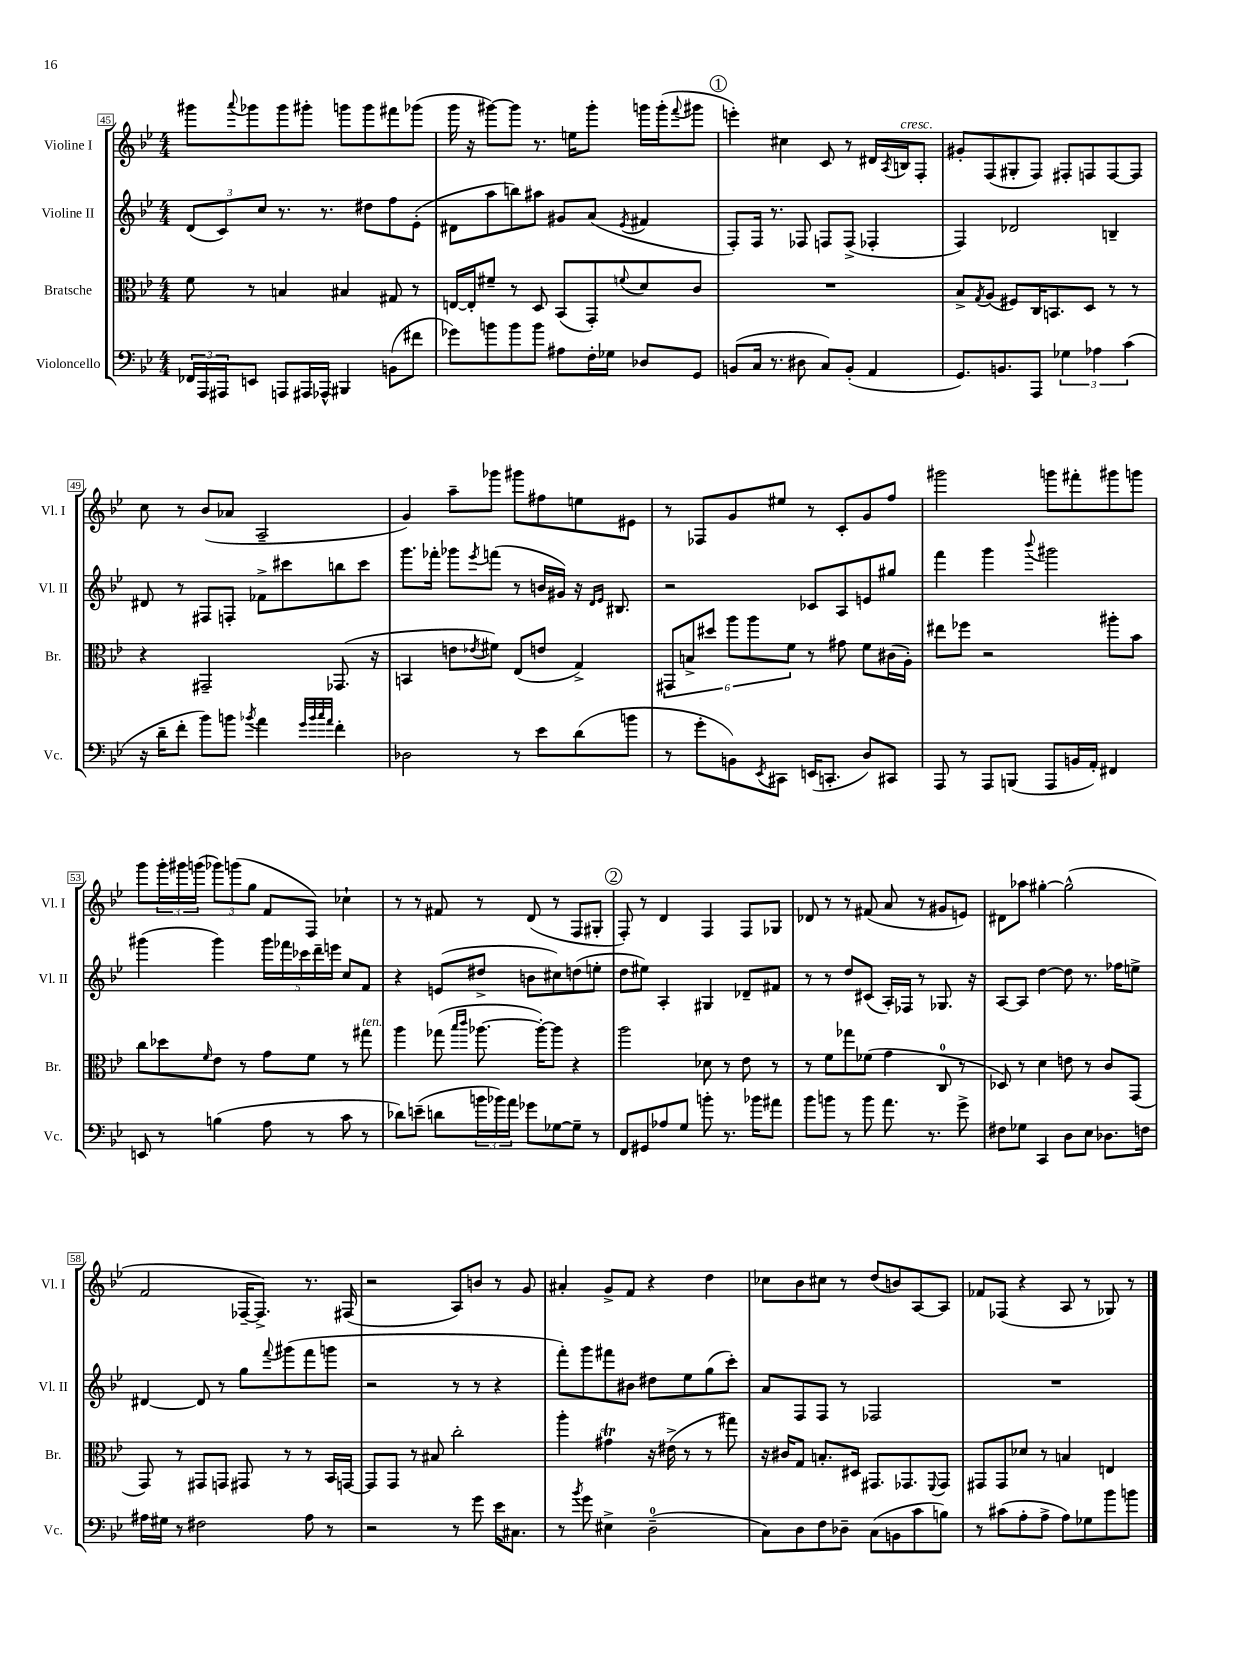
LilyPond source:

<<
\new StaffGroup <<
\new Staff = "s0" \with { instrumentName = "Violine I" shortInstrumentName = "Vl. I" } {
    \clef treble \key bes \major \numericTimeSignature \time 4/4
    gis'''8 \appoggiatura { a'''8 } ges'''8 ges'''8 gis'''8-. g'''8 g'''8 fis'''8 ges'''8( |
    g'''16 r16 gis'''8~) gis'''8 r8. e''16 gis'''8-. g'''16 g'''16-.( \appoggiatura { f'''8 } gis'''8 |
    \mark \markup { \circle "1" } e'''4-.) cis''4 c'8 r8 dis'16 \acciaccatura { a8 } b16^\markup { \italic "cresc." } f8-. |
    gis'8-. f8( gis8-. f8) fis8-. f8 f8~ f8 |
    c''8 r8 bes'8( aes'8 a2-- |
    g'4) a''8-- ges'''8 gis'''8 fis''8 e''8 eis'8 |
    r8 fes8 g'8 eis''8 r8 c'8-. g'8 f''8 |
    gis'''2 g'''8 fis'''8-. gis'''8 g'''8 |
    g'''8 \tuplet 3/2 { g'''16-. gis'''16 g'''16( } \tuplet 3/2 { ges'''8) g'''8( g''8 } f'8 f8) ces''4-! |
    r8 r8 fis'8 r8 d'8( r8 f8 gis8-. |
    \mark \markup { \circle "2" } f8-.) r8 d'4 f4 f8 ges8 |
    des'8 r8 r8 fis'8( a'8 r8 gis'8 e'8) |
    dis'8 aes''8 gis''4~-. gis''2-^( |
    f'2 fes16~-- fes8.->) r8. fis16( |
    r2 a8) b'8 r8 g'8 |
    ais'4-. g'8-> f'8 r4 d''4 |
    ces''8 bes'8 cis''8 r8 d''8( b'8) a8~ a8 |
    fes'8 fes8( r4 a8 r8 ges8) r8 \bar "|." |
}
\new Staff = "s1" \with { instrumentName = "Violine II" shortInstrumentName = "Vl. II" } {
    \clef treble \key bes \major \numericTimeSignature \time 4/4
    \tuplet 3/2 { d'8( c'8) c''8 } r8. r8. dis''8 f''8 ees'8-.( |
    dis'8 a''8 b''8) ais''8 gis'8 a'8( \acciaccatura { ees'8 } fis'4 |
    \mark \markup { \circle "1" } f8-.) f16 r8. fes8 f8 f8->( fes4-. |
    f4) des'2 b4-- |
    dis'8 r8 fis8 f8-. fes'8-> cis'''8 b''8 cis'''8 |
    g'''8. fes'''16-. ges'''8 \acciaccatura { ees'''8 } f'''8( r8 b'16 gis'16) r16 \grace { d'16 ees'16 } bis8. |
    r2 ces'8 a8 e'8 gis''8 |
    f'''4 g'''4 \appoggiatura { bes'''8 } gis'''2 |
    gis'''4( gis'''4) \tuplet 5/4 { gis'''16 fes'''16 ces'''16 d'''16-- e'''16 } c''8 f'8 |
    r4 e'8( dis''8-> b'8 cis''8) d''8( e''8-. |
    \mark \markup { \circle "2" } d''8 eis''8) a4-. gis4 des'8-- fis'8 |
    r8 r8 d''8 cis'8( a16-.) fes16 r8 ges8. r16 |
    a8~ a8 d''4~ d''8 r8. fes''16 e''8-> |
    dis'4~ dis'8 r8 g''8 \appoggiatura { f'''8 } gis'''8( f'''8 g'''8 |
    r2 r8 r8 r4 |
    f'''8-.) g'''8 fis'''8 bis'8 dis''8 ees''8 g''8( c'''8-.) |
    a'8 f8 f8 r8 fes2 |
    R1 \bar "|." |
}
\new Staff = "s2" \with { instrumentName = "Bratsche" shortInstrumentName = "Br." } {
    \clef alto \key bes \major \numericTimeSignature \time 4/4
    f'8 r8 b4 bis4 gis8 r8 |
    e16~ e16-. fis'8-- r8 d8 bes,8( g,8-.) \appoggiatura { f'8 } d'8 c'8 |
    \mark \markup { \circle "1" } R1 |
    bes8-> \acciaccatura { g8 } a8( fis8) c16 b,8. d8 r8 r8 |
    r4 gis,2-- ges,8.( r16 |
    b,4 e'8 \acciaccatura { ees'8 } fis'8) ees8( e'8 g4->) |
    \tuplet 6/4 { gis,8 b8-> dis''8 a''8 a''8 f'8 } r8 gis'8 f'8 cis'16( a16-.) |
    eis''8 fes''8 r2 ais''8-. bes'8 |
    c''8 des''8 \grace { f'16 } ees'8 r8 g'8 f'8 r8 gis''8^\markup { \italic "ten." } |
    a''4 ges''8( \grace { bes''16 c'''16 } aes''8.~ aes''16~-.) aes''8 r4 |
    \mark \markup { \circle "2" } a''2 des'8 r8 ees'8 r8 |
    r8 f'8 ges''8 fes'8( g'4 c8-0 r8 |
    des8) r8 d'4 e'8 r8 c'8 g,8( |
    g,8) r8 gis,8 g,8 gis,8 r8 r8 bes,16 g,16~ |
    g,8 g,8 r8 bis8 c''2-. |
    a''4-. gis'4\trill r16 eis'16->( r8 r8 gis''8) |
    r16 cis'16 g8 b8.-. dis16 gis,8. ges,8. \appoggiatura { f,8 } ges,8 |
    gis,8 gis,8 des'8 r8 b4 e4 \bar "|." |
}
\new Staff = "s3" \with { instrumentName = "Violoncello" shortInstrumentName = "Vc." } {
    \clef bass \key bes \major \numericTimeSignature \time 4/4
    \tuplet 3/2 { fes,16 a,,16 ais,,16 } e,8 a,,8 ais,,16 aes,,16-^ bis,,4 b,8( fis'8 |
    ges'8) b'8 b'8 b'8 ais8 f16-. ges16 des8 g,8 |
    \mark \markup { \circle "1" } b,8( c16 r8. dis8 c8) b,8-.( a,4 |
    g,8.) b,8. a,,8 \tuplet 3/2 { ges4 aes4 c'4( } |
    r16 d'16-- f'8-. bes'8) b'8 \acciaccatura { bes'8 } a'4 \grace { g'32 bes'32 c''32 a'32 } f'4-. |
    des2 r8 ees'8 d'8( b'8 |
    r8 g'8-. b,8) \acciaccatura { ees,8 } cis,8 e,16( c,8.-. d8) cis,8 |
    a,,8 r8 a,,8 b,,8( a,,8 b,16 a,16-.) fis,4 |
    e,8 r8 b4( a8 r8 c'8 r8 |
    des'8) e'8--( d'8 \tuplet 3/2 { b'16 bes'16) a'16 } ges'8 ges8~ ges8-- r8 |
    \mark \markup { \circle "2" } f,8 gis,8 aes8 g8 b'8-. r8. bes'16 ais'8 |
    bes'8 b'8 r8 b'8 a'8. r8. g'8-> |
    fis8 ges8 c,4 d8 ees8 des8. f16 |
    ais16 gis16 r8 fis2 ais8 r8 |
    r2 r8 g'8 ees'16 cis8. |
    r8 \acciaccatura { bes'8 } g'8 eis4-> d2-0--( |
    c8) d8 f8 des8-- c8( b,8 c'8 b8) |
    r8 cis'8( a8-. a8-> a8) ges8 bes'8 b'8 \bar "|." |
}
>>
>>
\layout { \context { \Score currentBarNumber = #45 \override BarNumber.stencil = #(make-stencil-boxer 0.1 0.3 ly:text-interface::print) } }
